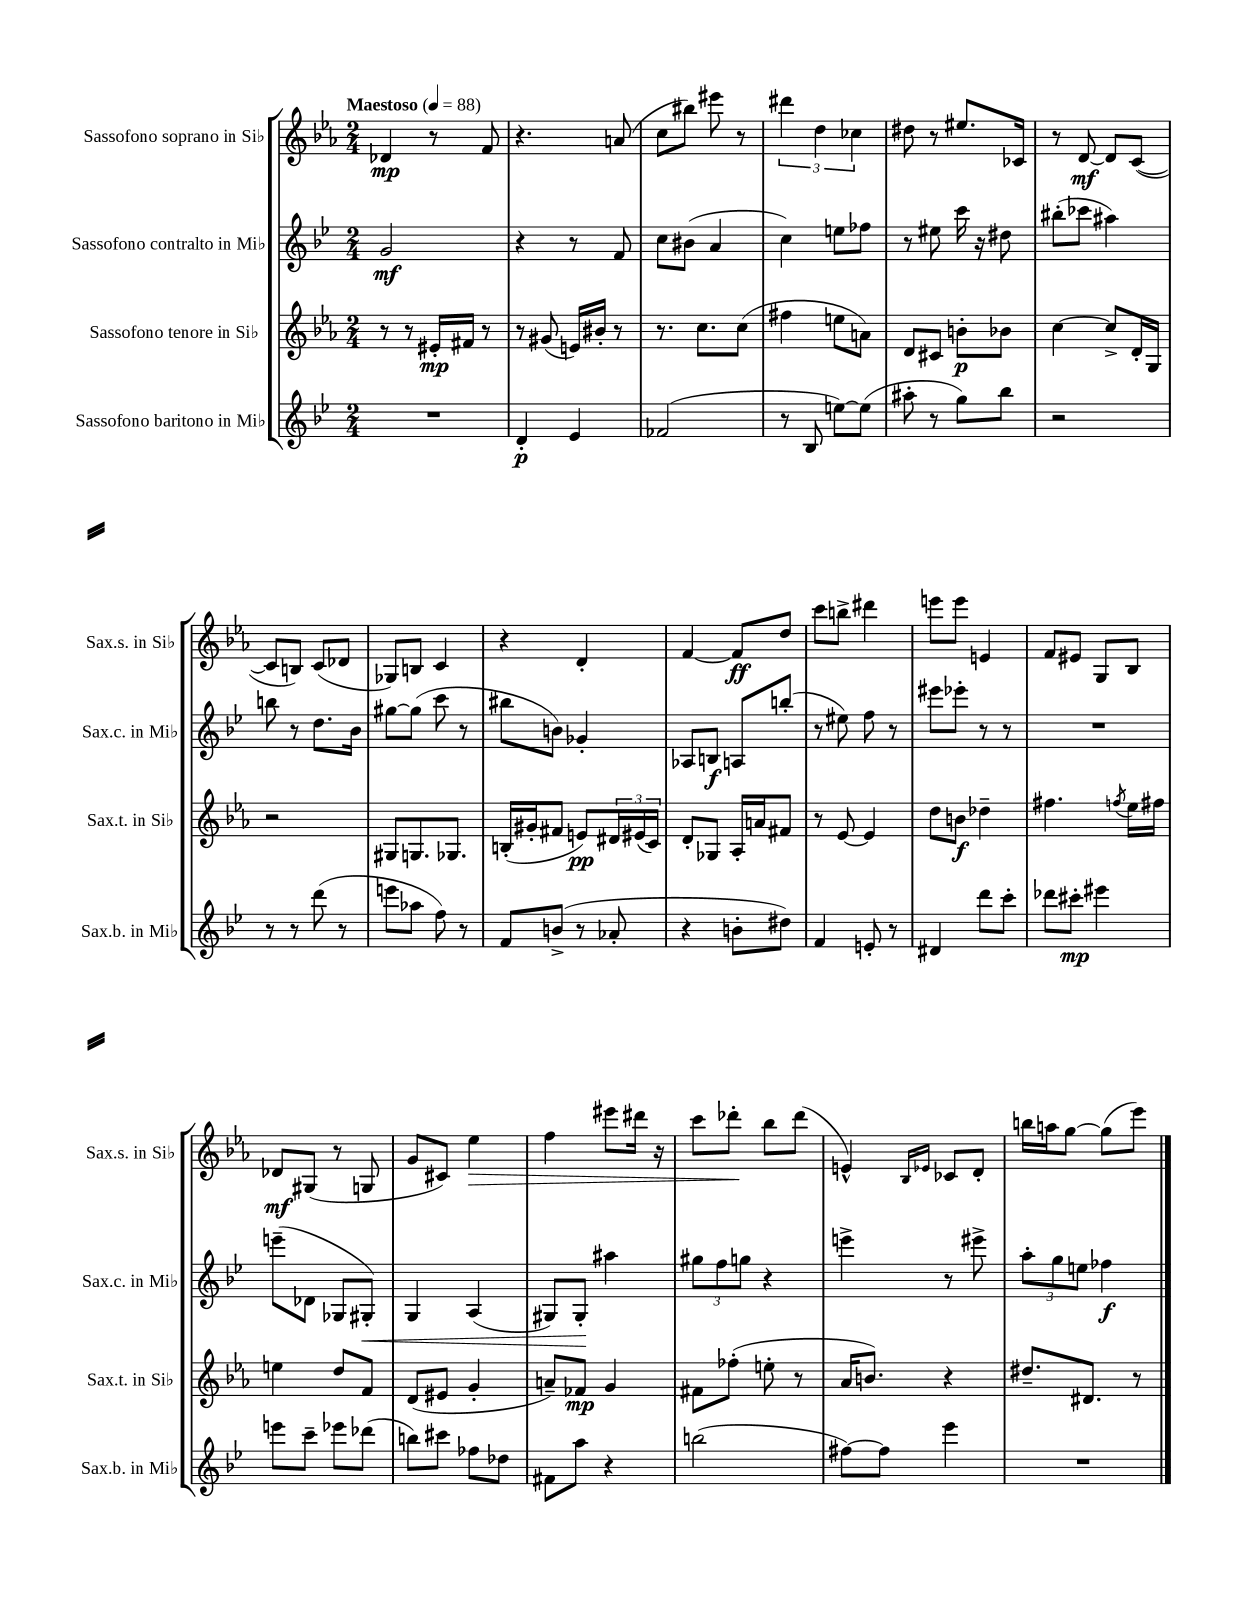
<<
\new StaffGroup <<
\new Staff = "s0" \with { instrumentName = "Sassofono soprano in Sib" shortInstrumentName = "Sax.s. in Sib" } {
    \clef treble \key ees \major \numericTimeSignature \time 2/4 \tempo "Maestoso" 4 = 88
    des'4\mp r8 f'8 |
    r4. a'8( |
    c''8 bis''8) eis'''8 r8 |
    \tuplet 3/2 { dis'''4 d''4 ces''4 } |
    dis''8 r8 eis''8. ces'16 |
    r8 d'8~\mf d'8 c'8~( |
    c'8 b8) c'8( des'8 |
    ges8) b8 c'4 |
    r4 d'4-. |
    f'4~ f'8\ff d''8 |
    c'''8 b''8-> dis'''4 |
    e'''8 e'''8 e'4 |
    f'8 eis'8 g8 bes8 |
    des'8\mf gis8( r8 g8 |
    g'8 cis'8) ees''4\> |
    f''4 eis'''8 dis'''16 r16 |
    c'''8 des'''8-.\! bes''8 des'''8( |
    e'4-^) \grace { bes16 ees'16 } ces'8 d'8-. |
    b''16 a''16 g''8~ g''8( ees'''8) \bar "|." |
}
\new Staff = "s1" \with { instrumentName = "Sassofono contralto in Mib" shortInstrumentName = "Sax.c. in Mib" } {
    \clef treble \key bes \major \numericTimeSignature \time 2/4
    g'2\mf |
    r4 r8 f'8 |
    c''8 bis'8( a'4 |
    c''4) e''8 fes''8 |
    r8 eis''8 c'''16 r16 dis''8 |
    bis''8-.( ces'''8 ais''4) |
    b''8 r8 d''8. bes'16 |
    gis''8~ gis''8( c'''8 r8 |
    bis''8 b'8) ges'4-. |
    aes8 b8\f a8 b''8-.( |
    r8 eis''8) f''8 r8 |
    eis'''8 ees'''8-. r8 r8 |
    R2 |
    e'''8--( des'8 ges8 gis8-.\<) |
    g4 a4( |
    gis8) gis8-.\! ais''4 |
    \tuplet 3/2 { gis''8 f''8 g''8 } r4 |
    e'''4-> r8 eis'''8-> |
    \tuplet 3/2 { a''8-. g''8 e''8 } fes''4\f \bar "|." |
}
\new Staff = "s2" \with { instrumentName = "Sassofono tenore in Sib" shortInstrumentName = "Sax.t. in Sib" } {
    \clef treble \key ees \major \numericTimeSignature \time 2/4
    r8 r8 eis'16-.\mp fis'16 r8 |
    r8 gis'8( e'16) bis'16-. r8 |
    r8. c''8. c''8( |
    fis''4 e''8 a'8) |
    d'8 cis'8 b'8-.\p bes'8 |
    c''4~ c''8-> d'16-. g16 |
    r2 |
    gis8 g8. ges8. |
    b16-.( gis'16-. fis'8 e'8\pp) \tuplet 3/2 { dis'16 eis'16( c'16) } |
    d'8-. ges8 aes16-. a'16 fis'8 |
    r8 ees'8~ ees'4 |
    d''8 b'8\f des''4-- |
    fis''4. \acciaccatura { f''8 } ees''16 fis''16 |
    e''4 d''8 f'8 |
    d'8( eis'8 g'4-. |
    a'8--) fes'8\mp g'4 |
    fis'8 fes''8-.( e''8-. r8 |
    aes'16 b'8.) r4 |
    dis''8.-- dis'8. r8 \bar "|." |
}
\new Staff = "s3" \with { instrumentName = "Sassofono baritono in Mib" shortInstrumentName = "Sax.b. in Mib" } {
    \clef treble \key bes \major \numericTimeSignature \time 2/4
    R2 |
    d'4-.\p ees'4 |
    fes'2( |
    r8 bes8 e''8~) e''8( |
    ais''8-. r8 g''8) bes''8 |
    r2 |
    r8 r8 d'''8( r8 |
    e'''8 aes''8 f''8) r8 |
    f'8 b'8->( r8 aes'8-. |
    r4 b'8-. dis''8) |
    f'4 e'8-. r8 |
    dis'4 d'''8 c'''8-. |
    des'''8 cis'''8-.\mp eis'''4 |
    e'''8 c'''8-- ees'''8 des'''8( |
    b''8) cis'''8 fes''8 des''8 |
    fis'8 a''8 r4 |
    b''2( |
    fis''8~) fis''8 ees'''4 |
    R2 \bar "|." |
}
>>
>>
\layout { \context { \Score \remove "Bar_number_engraver" } }
